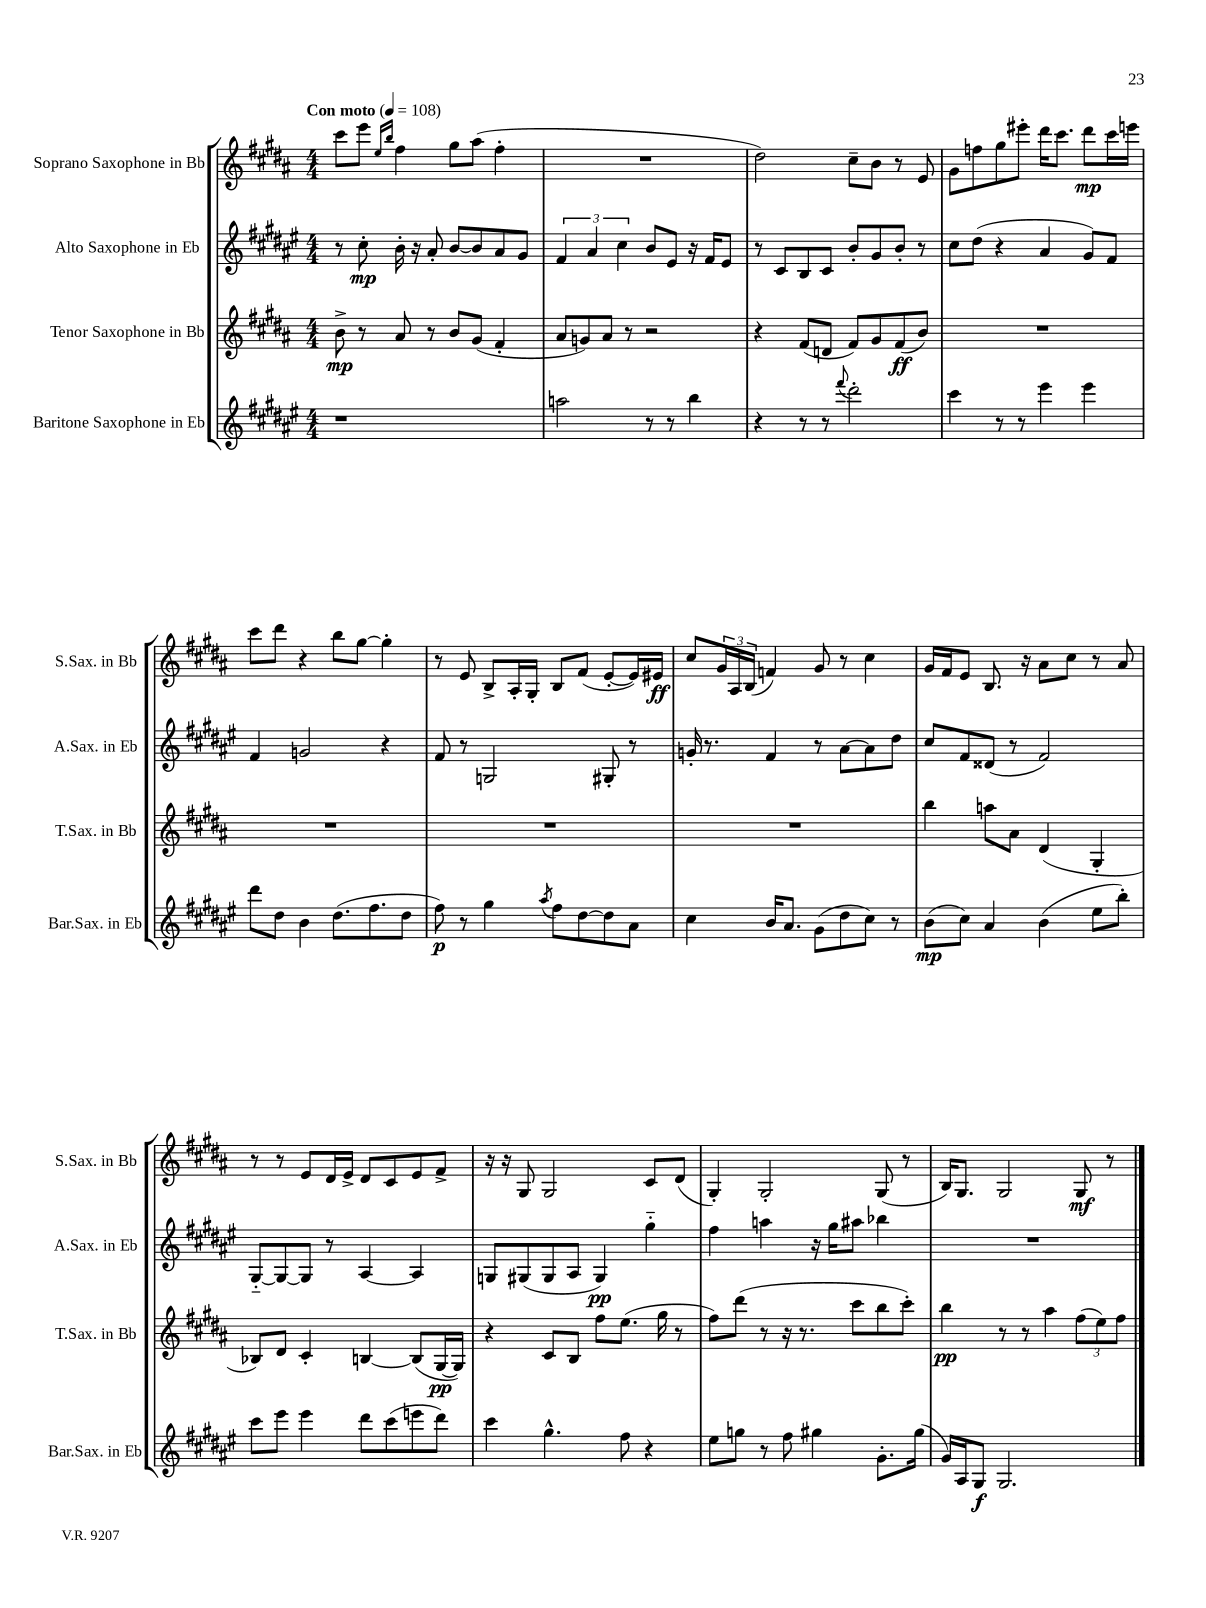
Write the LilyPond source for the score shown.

<<
\new StaffGroup <<
\new Staff = "s0" \with { instrumentName = "Soprano Saxophone in Bb" shortInstrumentName = "S.Sax. in Bb" } {
    \clef treble \key b \major \numericTimeSignature \time 4/4 \tempo "Con moto" 4 = 108
    cis'''8 e'''8 \grace { e''16 b''16 } fis''4 gis''8 ais''8( fis''4-. |
    R1 |
    dis''2) cis''8-- b'8 r8 e'8 |
    gis'8 f''8 gis''8 eis'''8-. dis'''16 cis'''8. dis'''8\mp cis'''16 e'''16 |
    cis'''8 dis'''8 r4 b''8 gis''8~ gis''4-. |
    r8 e'8 b8-> ais16-. gis16-. b8 fis'8( e'8~-. e'16) eis'16\ff |
    cis''8 \tuplet 3/2 { gis'16 ais16 b16( } f'4) gis'8 r8 cis''4 |
    gis'16 fis'16 e'8 b8. r16 ais'8 cis''8 r8 ais'8 |
    r8 r8 e'8 dis'16 e'16-> dis'8 cis'8 e'8 fis'8-> |
    r16 r16 gis8 gis2 cis'8 dis'8( |
    gis4-.) gis2-. gis8( r8 |
    b16) gis8. gis2 gis8\mf r8 \bar "|." |
}
\new Staff = "s1" \with { instrumentName = "Alto Saxophone in Eb" shortInstrumentName = "A.Sax. in Eb" } {
    \clef treble \key fis \major \numericTimeSignature \time 4/4
    r8 cis''8-.\mp b'16-. r16 ais'8-. b'8~ b'8 ais'8 gis'8 |
    \tuplet 3/2 { fis'4 ais'4 cis''4 } b'8 eis'8 r16 fis'16 eis'8 |
    r8 cis'8 b8 cis'8 b'8-. gis'8 b'8-. r8 |
    cis''8 dis''8( r4 ais'4 gis'8) fis'8 |
    fis'4 g'2 r4 |
    fis'8 r8 g2 gis8-. r8 |
    g'16-. r8. fis'4 r8 ais'8~ ais'8 dis''8 |
    cis''8 fis'8 disis'8( r8 fis'2) |
    gis8~-_ gis8~ gis8 r8 ais4~ ais4 |
    g8 gis8( gis8 ais8 gis4\pp) gis''4-_ |
    fis''4 a''4 r16 gis''16 ais''8 bes''4 |
    R1 \bar "|." |
}
\new Staff = "s2" \with { instrumentName = "Tenor Saxophone in Bb" shortInstrumentName = "T.Sax. in Bb" } {
    \clef treble \key b \major \numericTimeSignature \time 4/4
    b'8->\mp r8 ais'8 r8 b'8 gis'8( fis'4-. |
    ais'8 g'8) ais'8 r8 r2 |
    r4 fis'8( d'8 fis'8) gis'8 fis'8\ff( b'8) |
    R1 |
    R1 |
    R1 |
    R1 |
    b''4 a''8 ais'8 dis'4( gis4-. |
    bes8) dis'8 cis'4-. b4~ b8( gis16~\pp gis16) |
    r4 cis'8 b8 fis''8 e''8.( gis''16 r8 |
    fis''8) dis'''8( r8 r16 r8. cis'''8 b''8 cis'''8-.) |
    b''4\pp r8 r8 ais''4 \tuplet 3/2 { fis''8( e''8) fis''8 } \bar "|." |
}
\new Staff = "s3" \with { instrumentName = "Baritone Saxophone in Eb" shortInstrumentName = "Bar.Sax. in Eb" } {
    \clef treble \key fis \major \numericTimeSignature \time 4/4
    r1 |
    a''2 r8 r8 b''4 |
    r4 r8 r8 \appoggiatura { fis'''8 } dis'''2-. |
    cis'''4 r8 r8 eis'''4 eis'''4 |
    dis'''8 dis''8 b'4 dis''8.( fis''8. dis''8 |
    fis''8\p) r8 gis''4 \acciaccatura { ais''8 } fis''8 dis''8~ dis''8 ais'8 |
    cis''4 b'16 ais'8. gis'8( dis''8 cis''8) r8 |
    b'8\mp( cis''8) ais'4 b'4( eis''8 b''8-.) |
    cis'''8 eis'''8 eis'''4 dis'''8 cis'''8( e'''8 dis'''8) |
    cis'''4 gis''4.-^ fis''8 r4 |
    eis''8 g''8 r8 fis''8 gis''4 gis'8.-. gis''16( |
    gis'16) ais16 gis8\f gis2. \bar "|." |
}
>>
>>
\layout { \context { \Score \remove "Bar_number_engraver" } }
